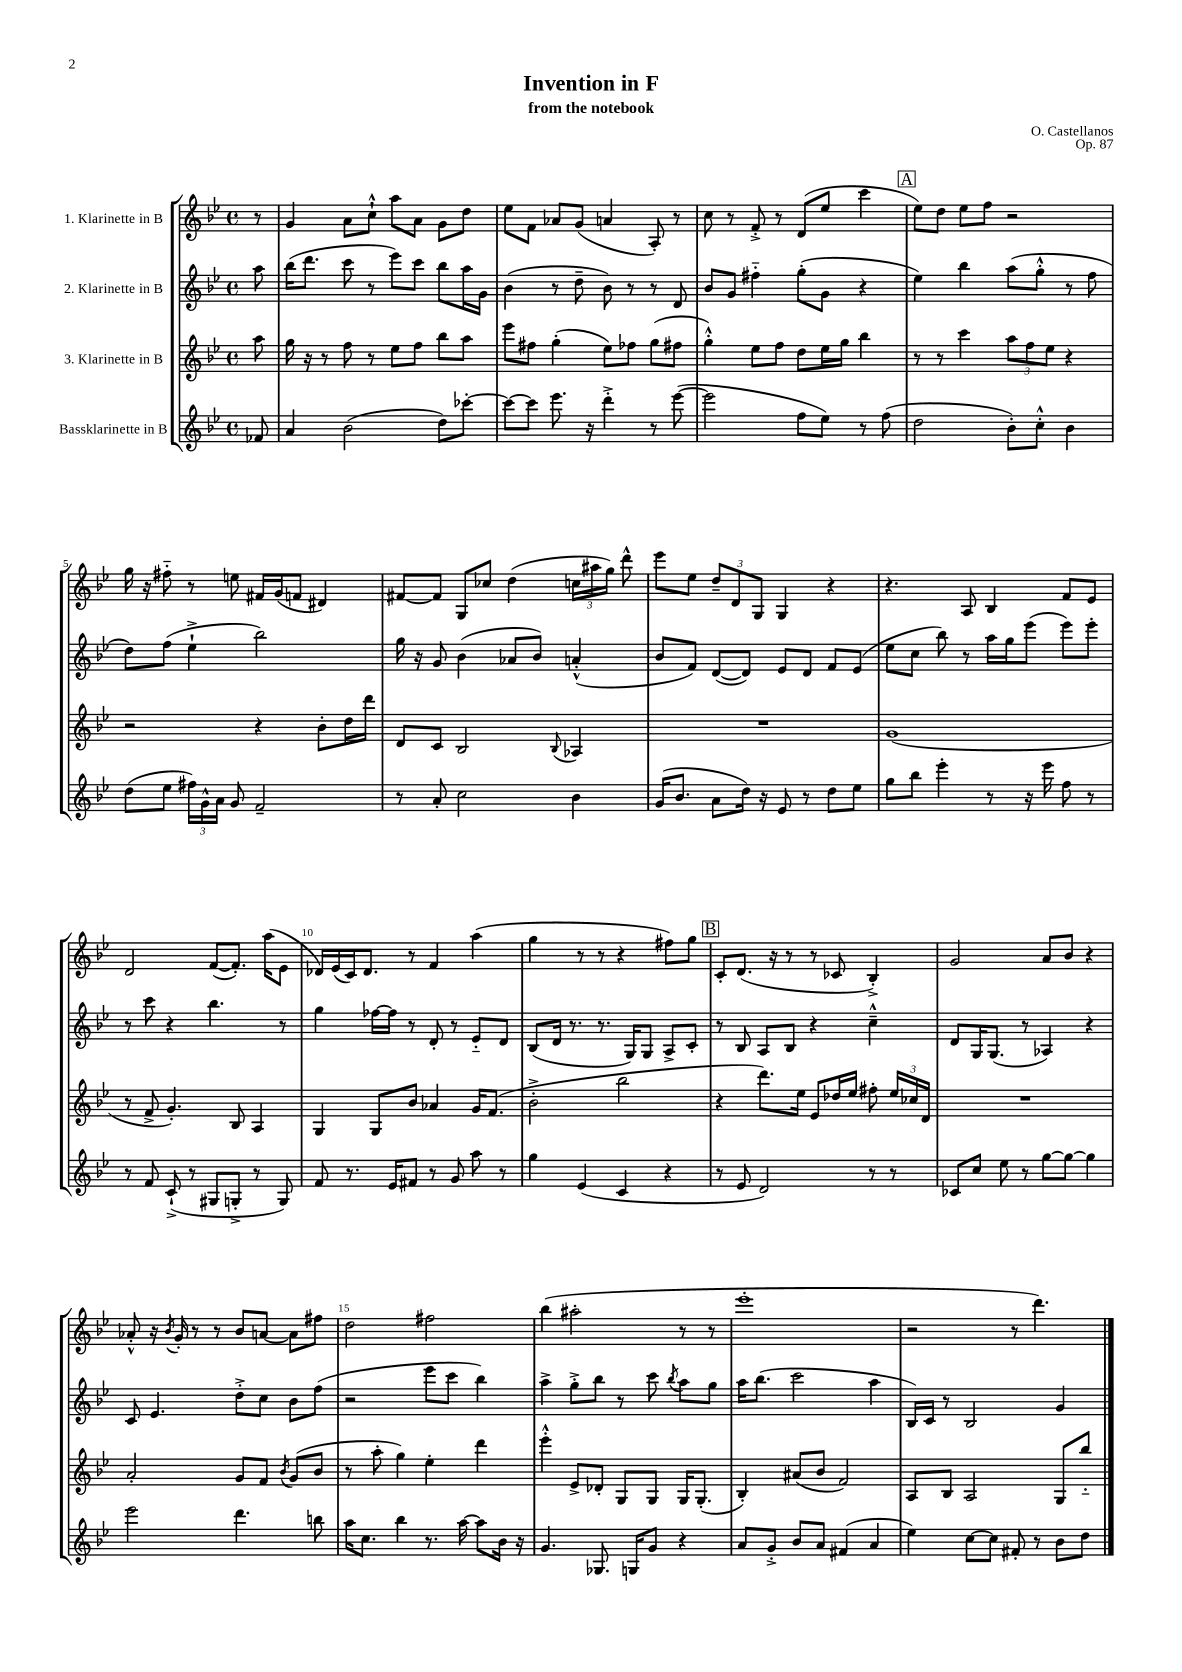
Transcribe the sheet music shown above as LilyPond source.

\header { title = "Invention in F" composer = "O. Castellanos" subtitle = "from the notebook" opus = "Op. 87" }
<<
\new StaffGroup <<
\new Staff = "s0" \with { instrumentName = "1. Klarinette in B" } {
    \clef treble \key bes \major \defaultTimeSignature \time 4/4 \partial 8
    \autoBeamOff r8 |
    g'4 a'8[ c''8]-!-^ a''8[ a'8] g'8[ d''8] |
    ees''8[ f'8] aes'8[ g'8]( a'4 a8-.) r8 |
    c''8 r8 f'8-.-> r8 d'8[( ees''8] c'''4 |
    \mark \markup { \box "A" } ees''8[) d''8] ees''8[ f''8] r2 |
    g''16 r16 fis''8-_ r8 e''8 fis'16[ g'16( f'8] dis'4) |
    fis'8[~ fis'8] g8[ ces''8] d''4( \tuplet 3/2 { c''16[ ais''16 g''16]) } d'''8-^ |
    ees'''8[ ees''8] \tuplet 3/2 { d''8[-- d'8 g8] } g4 r4 |
    r4. a8 bes4 f'8[ ees'8] |
    d'2 f'8[~( f'8.]-.) a''16[( ees'8] |
    des'16[) ees'16( c'16) des'8.] r8 f'4 a''4( |
    g''4 r8 r8 r4 fis''8[) g''8] |
    \mark \markup { \box "B" } c'8[-. d'8.]( r16 r8 r8 ces'8 bes4-.->) |
    g'2 a'8[ bes'8] r4 |
    aes'8-.-^ r16 \acciaccatura { bes'8 } g'16-. r8 r8 bes'8[ a'8]~ a'8[ fis''8] |
    d''2 fis''2 |
    bes''4( ais''2-. r8 r8 |
    ees'''1-. |
    r2 r8 d'''4.) \bar "|." |
}
\new Staff = "s1" \with { instrumentName = "2. Klarinette in B" } {
    \clef treble \key bes \major \defaultTimeSignature \time 4/4 \partial 8
    \autoBeamOff a''8 |
    bes''16[( d'''8.] c'''8 r8 ees'''8[) c'''8] bes''8[ a''16 g'16] |
    bes'4( r8 d''8-- bes'8) r8 r8 d'8 |
    bes'8[ g'8] fis''4-_ g''8[-.( g'8] r4 |
    \mark \markup { \box "A" } ees''4) bes''4 a''8[( g''8]-.-^ r8 f''8 |
    d''8[) f''8]( ees''4-!-> bes''2) |
    g''16 r16 g'8 bes'4( aes'8[ bes'8]) a'4-.-^( |
    bes'8[ f'8]) d'8[~( d'8]) ees'8[ d'8] f'8[ ees'8]( |
    ees''8[ c''8] bes''8) r8 a''16[ g''16 ees'''8]( ees'''8[) ees'''8]-. |
    r8 c'''8 r4 bes''4. r8 |
    g''4 fes''16[~ fes''16] r8 d'8-. r8 ees'8[-_ d'8] |
    bes8[( d'16] r8. r8. g16[) g8] a8[-> c'8]-. |
    \mark \markup { \box "B" } r8 bes8 a8[ bes8] r4 c''4---^ |
    d'8[ g16 g8.]( r8 aes4) r4 |
    c'8 ees'4. d''8[-.-> c''8] bes'8[ f''8]( |
    r2 ees'''8[ c'''8] bes''4) |
    a''4-> g''8[-.-> bes''8] r8 c'''8 \acciaccatura { bes''8 } a''8[ g''8] |
    a''16[ bes''8.]( c'''2 a''4 |
    bes16[) c'16] r8 bes2 g'4 \bar "|." |
}
\new Staff = "s2" \with { instrumentName = "3. Klarinette in B" } {
    \clef treble \key bes \major \defaultTimeSignature \time 4/4 \partial 8
    \autoBeamOff a''8 |
    g''16 r16 r8 f''8 r8 ees''8[ f''8] bes''8[ a''8] |
    ees'''8[ fis''8] g''4-.( ees''8[) fes''8] g''8[( fis''8] |
    g''4-.-^) ees''8[ f''8] d''8[ ees''16 g''16] bes''4 |
    \mark \markup { \box "A" } r8 r8 c'''4 \tuplet 3/2 { a''8[ f''8 ees''8] } r4 |
    r2 r4 bes'8[-. d''16 d'''16] |
    d'8[ c'8] bes2 \appoggiatura { bes8 } aes4 |
    R1 |
    g'1( |
    r8 f'8-> g'4.-.) bes8 a4 |
    g4 g8[ bes'8] aes'4 g'16[ f'8.]( |
    bes'2-.-> bes''2 |
    \mark \markup { \box "B" } r4 d'''8.[) ees''16] ees'8[ des''16 ees''16] fis''8-. \tuplet 3/2 { ees''16[ ces''16 d'16] } |
    R1 |
    a'2-. g'8[ f'8] \acciaccatura { bes'8 } g'8[( bes'8] |
    r8 a''8-. g''4) ees''4-. d'''4 |
    ees'''4-.-^ ees'8[-> des'8]-. g8[ g8] g16[ g8.]-.( |
    bes4-.) ais'8[( bes'8] f'2) |
    a8[ bes8] a2 g8[ bes''8]-_ \bar "|." |
}
\new Staff = "s3" \with { instrumentName = "Bassklarinette in B" } {
    \clef treble \key bes \major \defaultTimeSignature \time 4/4 \partial 8
    \autoBeamOff fes'8 |
    a'4 bes'2( d''8[) ces'''8]~-. |
    ces'''8[~ ces'''8] ees'''8. r16 d'''4-.-> r8 ees'''8~( |
    ees'''2 f''8[ ees''8]) r8 f''8( |
    \mark \markup { \box "A" } d''2 bes'8[-.) c''8]-.-^ bes'4 |
    d''8[( ees''8] \tuplet 3/2 { fis''16[) g'16-^ a'16] } g'8 f'2-- |
    r8 a'8-. c''2 bes'4 |
    g'16[( bes'8.] a'8[ d''16]) r16 ees'8 r8 d''8[ ees''8] |
    g''8[ bes''8] ees'''4-. r8 r16 ees'''16 f''8 r8 |
    r8 f'8 c'8-!->( r8 gis8[ g8]-.-> r8 g8) |
    f'8 r8. ees'16[ fis'8] r8 g'8 a''8 r8 |
    g''4 ees'4( c'4 r4 |
    \mark \markup { \box "B" } r8 ees'8 d'2) r8 r8 |
    ces'8[ c''8] ees''8 r8 g''8[~ g''8]~ g''4 |
    ees'''2 d'''4. b''8 |
    a''16[ c''8.] bes''4 r8. a''16~ a''8[ bes'16] r16 |
    g'4. ges8. g16[ g'8] r4 |
    a'8[ g'8]-.-> bes'8[ a'8] fis'4( a'4 |
    ees''4) c''8[~ c''8] fis'8-. r8 bes'8[ d''8] \bar "|." |
}
>>
>>
\layout { \context { \Score \override BarNumber.break-visibility = ##(#f #t #t) barNumberVisibility = #(every-nth-bar-number-visible 5) } }
